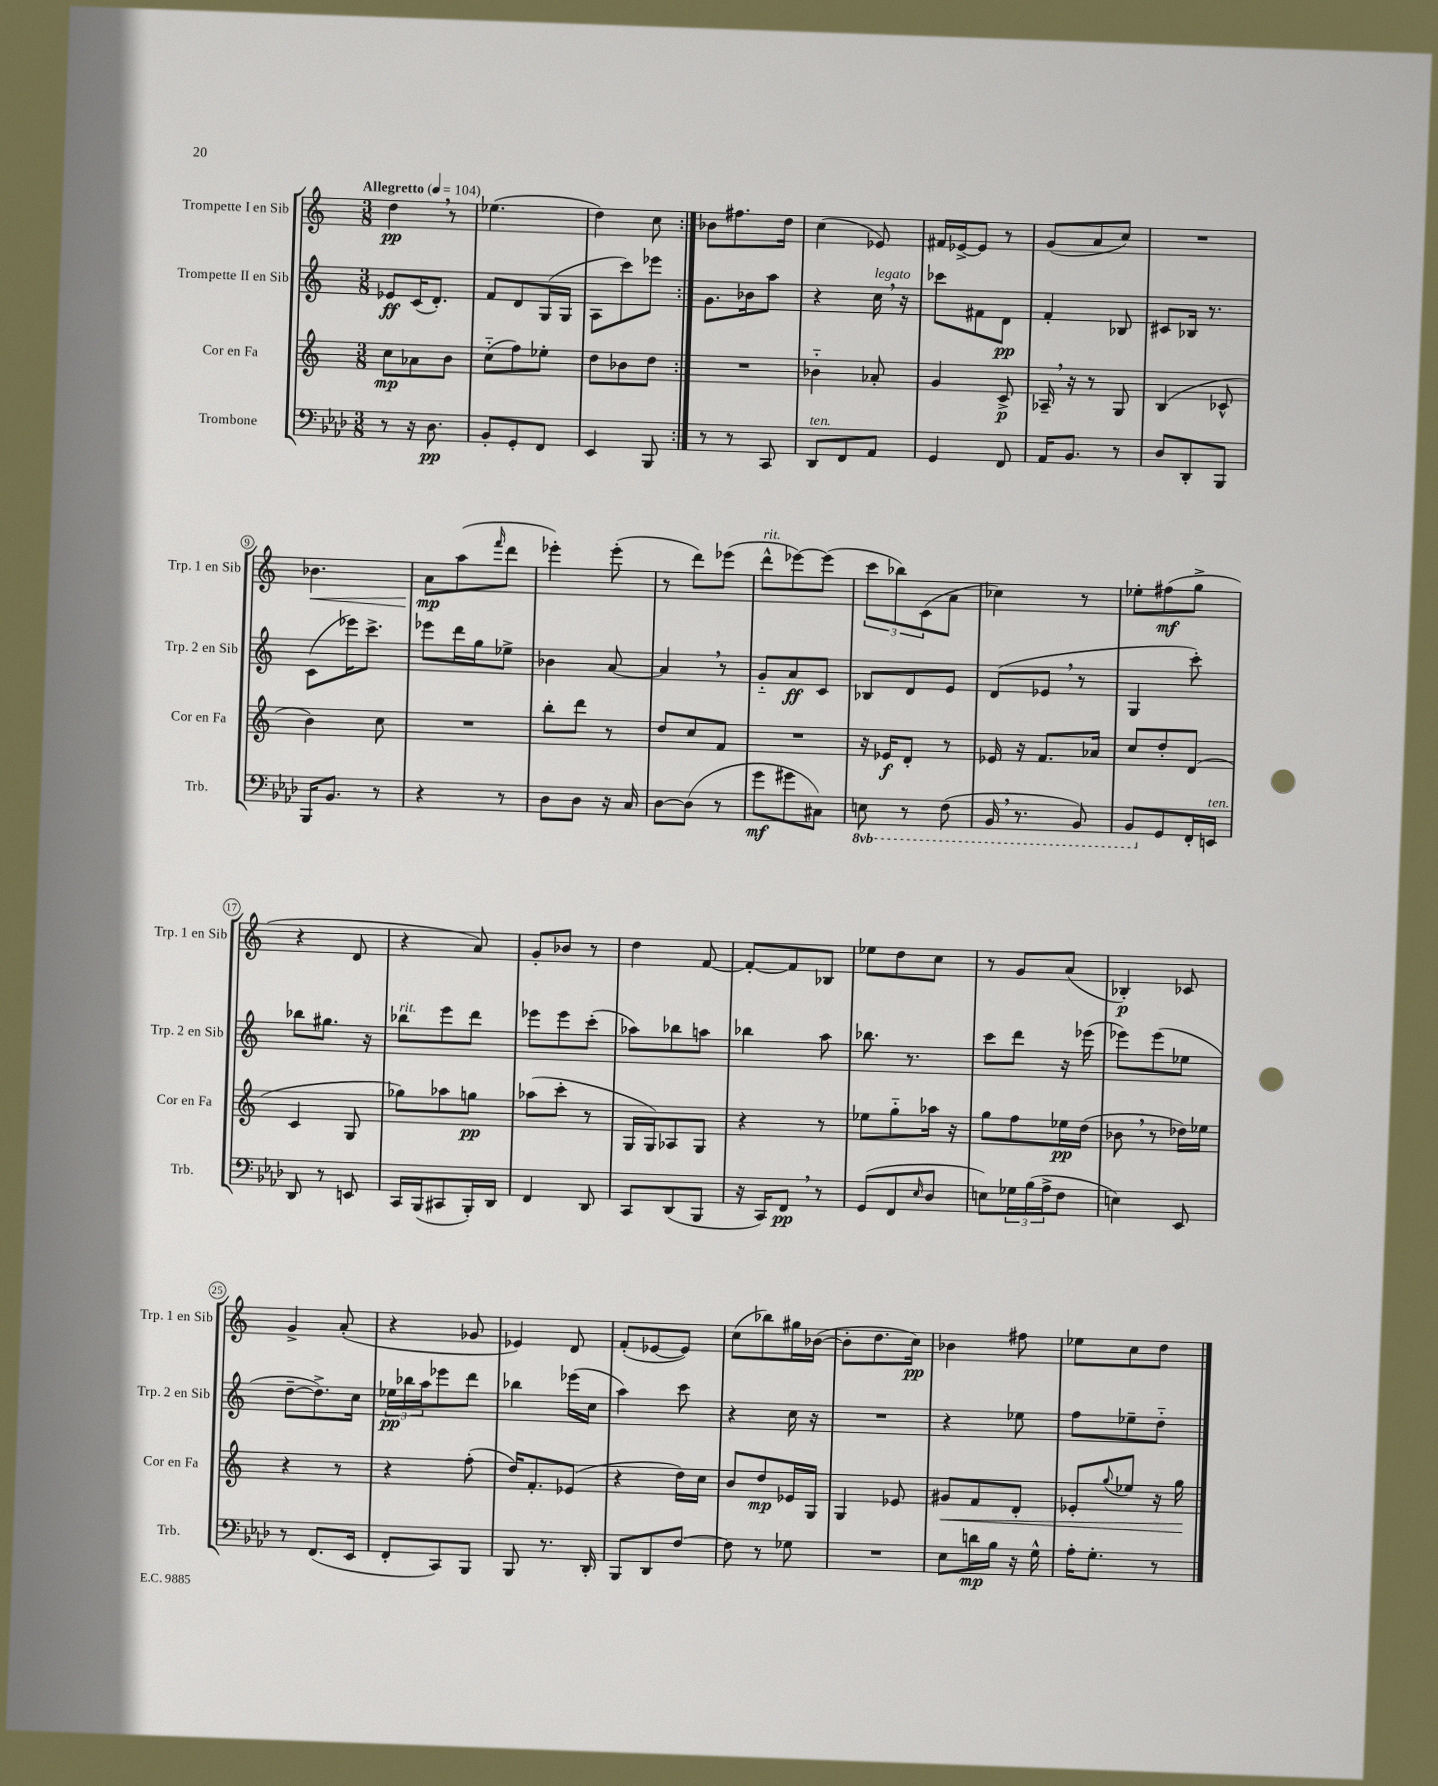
<<
\new StaffGroup <<
\new Staff = "s0" \with { instrumentName = "Trompette I en Sib" shortInstrumentName = "Trp. 1 en Sib" } {
    \clef treble \key c \major \numericTimeSignature \time 3/8 \tempo "Allegretto" 4 = 104
    \repeat volta 2 { d''4\pp \breathe r8 |
    ees''4.( |
    d''4) c''8 | }
    bes'8 fis''8. d''16 |
    c''4( ees'8) |
    fis'16 ees'16~-> ees'8 r8 |
    g'8( a'8 c''8) |
    R4. |
    bes'4.\< |
    a'8\mp\! a''8( \grace { f'''16 } d'''8 |
    ees'''4-.) ees'''8-.( |
    r8 d'''8) ees'''8( |
    d'''8-^^\markup { \italic "rit." } ees'''8~) ees'''8( |
    \tuplet 3/2 { c'''8 bes''8) c'8( } a'8 |
    ces''4) r8 |
    ees''8-. fis''8\mf( g''8-> |
    r4 d'8 |
    r4 a'8) |
    g'8-. bes'8 r8 |
    d''4 f'8~ |
    f'8~-. f'8 bes8 |
    ees''8 d''8 c''8 |
    r8 g'8 a'8( |
    bes4-.\p) ces'8 |
    g'4-> a'8-.( |
    r4 ges'8 |
    ees'4) d'8 |
    f'8-.( ees'8~ ees'8) |
    c''8( bes''8) gis''16 bes'16~( |
    bes'8-. d''8. c''16\pp) |
    bes'4 fis''8 |
    ees''8 c''8 d''8 \bar "|." |
}
\new Staff = "s1" \with { instrumentName = "Trompette II en Sib" shortInstrumentName = "Trp. 2 en Sib" } {
    \clef treble \key c \major \numericTimeSignature \time 3/8
    \repeat volta 2 { ees'8\ff c'16( d'8.-.) |
    f'8 d'8 g16( g16 |
    a8 c'''8) ees'''8 | }
    g'8. bes'16 a''8 |
    r4 c''16^\markup { \italic "legato" } \breathe r16 |
    ces'''8 fis'8 d'8\pp |
    f'4-. bes8 |
    cis'8 bes16 r8. |
    c'8( ees'''16) c'''8.-> |
    ees'''8 d'''16 g''16 ees''8-> |
    bes'4 a'8~ |
    a'4 \breathe r8 |
    g'8-_ a'8\ff c'8 |
    bes8 d'8 e'8 |
    d'8( ees'8 \breathe r8 |
    g4 c'''8-.) |
    bes''8 gis''8. r16 |
    bes''8^\markup { \italic "rit." } e'''8 d'''8 |
    ees'''8 ees'''8 c'''8-.( |
    aes''8) bes''8 a''8 |
    bes''4 a''8 |
    bes''8. r8. |
    c'''8 d'''8 r16 ees'''16( |
    ees'''8) ees'''8( ees''8 |
    d''8~-- d''8.->) c''16 |
    \tuplet 3/2 { ees''16\pp bes''16 a''16 } ees'''8 d'''8 |
    bes''4 ees'''16( c''16 |
    a''4) c'''8 |
    r4 c''16 r16 |
    R4. |
    r4 ees''8 |
    f''8 ees''8-- d''8-_ \bar "|." |
}
\new Staff = "s2" \with { instrumentName = "Cor en Fa" shortInstrumentName = "Cor en Fa" } {
    \clef treble \key c \major \numericTimeSignature \time 3/8
    \repeat volta 2 { c''8\mp aes'8 b'8 |
    c''8-_( f''8) ees''8-. |
    d''8 bes'8 d''8 | }
    R4. |
    bes'4-_ aes'8-. |
    g'4 c'8->\p |
    aes16-- \breathe r16 r8 g8 |
    b4( ces'8-^ |
    b'4) c''8 |
    R4. |
    b''8-. d'''8 r8 |
    d''8 c''8 f'8 |
    R4. |
    r16 ees'16\f d'8-. r8 |
    ees'16 r16 f'8. aes'16 |
    c''8 d''8-. d'8( |
    c'4 g8 |
    ges''8) aes''8 g''8\pp |
    aes''8( c'''8-. r8 |
    g16 g16) aes8 g8 |
    r4 r8 |
    ees''8 g''8-_ aes''16 r16 |
    g''8 f''8 ees''16\pp d''16( |
    bes'8 \breathe r8 des''16) ees''16 |
    r4 r8 |
    r4 f''8-.( |
    d''16) f'8.-. ees'8( |
    r4 d''16) c''16 |
    b'8 d''8\mp ees'16 g16 |
    g4 ees'8 |
    gis'8\< f'8 d'8-. |
    ees'8-. \appoggiatura { g''8 } ees''8 r16 g''16\! \bar "|." |
}
\new Staff = "s3" \with { instrumentName = "Trombone" shortInstrumentName = "Trb." } {
    \clef bass \key aes \major \numericTimeSignature \time 3/8 \set Staff.ottavationMarkups = #ottavation-simple-ordinals
    \repeat volta 2 { r8 r16 des8.\pp |
    bes,8-. g,8-. f,8 |
    ees,4 bes,,8 | }
    r8 r8 c,8 |
    des,8^\markup { \italic "ten." } f,8 aes,8 |
    g,4 f,8 |
    aes,16 bes,8. r8 |
    des8 des,8-. bes,,8 |
    bes,,16 bes,8. r8 |
    r4 r8 |
    des8 des8 r16 c16 |
    des8~ des8( r8 |
    g'8\mf gis'8 cis8) |
    \ottava #-1 e,8 r8 f,8( |
    bes,,16 \breathe r8. bes,,8) |
    bes,,8 \ottava #0 g,8 f,16-. e,16^\markup { \italic "ten." } |
    des,8 r8 e,8 |
    c,16 bes,,16( cis,8 bes,,16-.) des,16 |
    f,4 des,8 |
    c,8 des,8( bes,,8 |
    r16 c,16) f,8\pp \breathe r8 |
    g,8( f,8 \grace { ees16 } des8 |
    e8) \tuplet 3/2 { ges16 bes16( aes16-> } f8 |
    e4) ees,8 |
    r8 f,8.( ees,16 |
    f,8-. c,8) bes,,8 |
    bes,,8 r8. des,16-. |
    bes,,8 des,8 f8~ |
    f8 r8 ges8 |
    R4. |
    ees8 d'16\mp bes16 r16 g16-^ |
    aes16-. g8.-. r8 \bar "|." |
}
>>
>>
\layout { \context { \Score \override BarNumber.stencil = #(make-stencil-circler 0.1 0.3 ly:text-interface::print) } }
